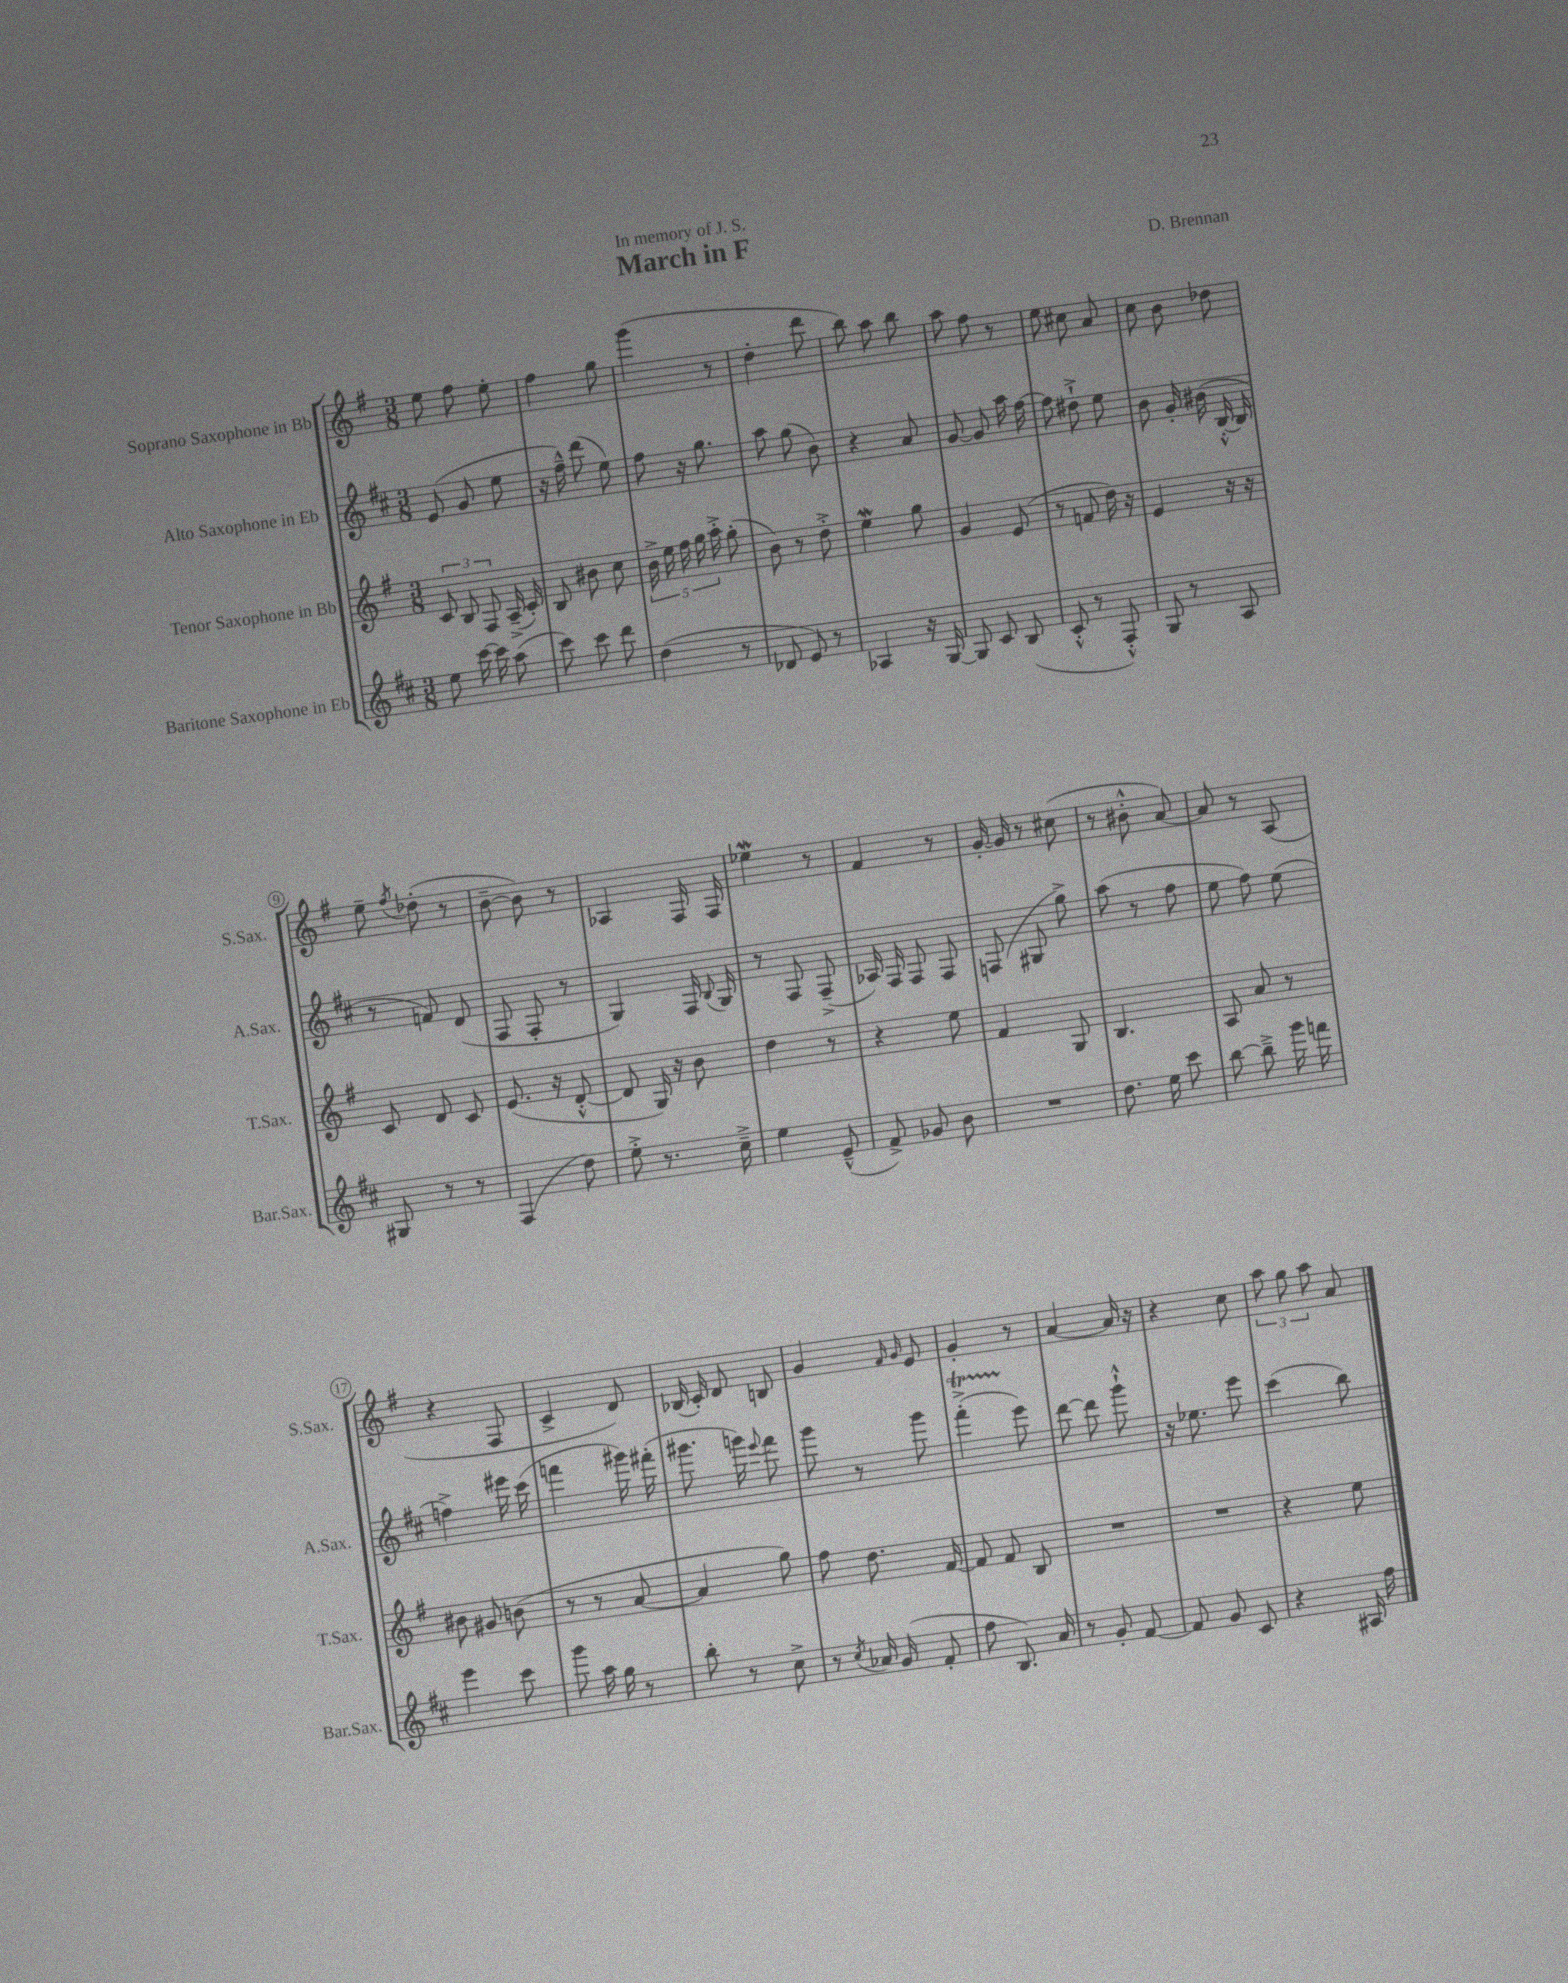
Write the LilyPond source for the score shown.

\header { title = "March in F" composer = "D. Brennan" dedication = "In memory of J. S." }
<<
\new StaffGroup <<
\new Staff = "s0" \with { instrumentName = "Soprano Saxophone in Bb" shortInstrumentName = "S.Sax." } {
    \clef treble \key g \major \numericTimeSignature \time 3/8
    \autoBeamOff e''8 fis''8 e''8-. |
    fis''4 g''8 |
    g'''4( r8 |
    d''4-. d'''8 |
    b''8) a''8 b''8 |
    a''8 fis''8 r8 |
    e''8 cis''8 a'8 |
    c''8 b'8 des''8 |
    e''8-- \acciaccatura { fis''8 } des''8-.( r8 |
    b'8~-- b'8) r8 |
    aes4 fis16 fis16 |
    ees''4\mordent r8 |
    fis'4 r8 |
    g'16~-. g'16 r8 cis''8( |
    r8 bis'8-.-^ a'8~) |
    a'8 r8 a8( |
    r4 fis8 |
    c'4-> d'8) |
    bes16( c'16-.) d'8 b8 |
    g'4 \grace { fis'16 g'16 } e'8 |
    g'4-. r8 |
    a'4~ a'16 r16 |
    r4 c''8 |
    \tuplet 3/2 { a''8 g''8 a''8 } a'8 \bar "|." |
}
\new Staff = "s1" \with { instrumentName = "Alto Saxophone in Eb" shortInstrumentName = "A.Sax." } {
    \clef treble \key d \major \numericTimeSignature \time 3/8
    \autoBeamOff e'8( g'8 e''8 |
    r16 fis''16---^) d'''8( e''8) |
    fis''8 r16 g''8. |
    a''8 g''8( b'8) |
    r4 a'8 |
    g'8~ g'8 a''16 fis''16~ |
    fis''8 dis''8-!-> e''8 |
    b'8 g'16-. bis'16( b16~-.-^ b16 |
    r8 f'8) d'8( |
    fis8 fis8-. r8 |
    g4) fis16 \appoggiatura { b8 } g16 |
    r8 fis8 fis8--->( |
    aes16) fis16 fis8 fis8 |
    f8( gis8 g''8->) |
    a''8( r8 fis''8 |
    e''8 fis''8) e''8( |
    f''4->) eis'''16 cis'''16( |
    f'''4 gis'''16) fis'''16-.( |
    gis'''8. g'''16) \appoggiatura { e'''8 } fis'''8 |
    g'''8 r8 g'''8 |
    fis'''4-.->\startTrillSpan( e'''8\stopTrillSpan) |
    d'''8~ d'''8 g'''8-!-^ |
    r16 ees''8. e'''8 |
    cis'''4( b''8) \bar "|." |
}
\new Staff = "s2" \with { instrumentName = "Tenor Saxophone in Bb" shortInstrumentName = "T.Sax." } {
    \clef treble \key g \major \numericTimeSignature \time 3/8
    \autoBeamOff \tuplet 3/2 { c'8 b8 fis8 } a16--->( c'16-.) |
    b8 bis'8 c''8 |
    \tuplet 5/4 { b'16-> e''16 fis''16 g''16 a''16-.-> } g''8-.( |
    b'8) r8 d''8-.-> |
    e''4\mordent g''8 |
    g'4 e'8( |
    r8 f'8 d''16) r16 |
    e'4 r16 r16 |
    c'8 d'8 c'8 |
    e'8.( r16 d'8~-.-^ |
    d'8 g16) r16 b'8 |
    d''4 r8 |
    r4 e''8 |
    fis'4 g8 |
    b4. |
    a8 a'8 r8 |
    bis'8 gis'8 b'8( |
    r8 r8 a'8~ |
    a'4 g''8) |
    fis''8 d''8. fis'16~ |
    fis'8 fis'8 b8 |
    R4. |
    R4. |
    r4 e''8 \bar "|." |
}
\new Staff = "s3" \with { instrumentName = "Baritone Saxophone in Eb" shortInstrumentName = "Bar.Sax." } {
    \clef treble \key d \major \numericTimeSignature \time 3/8
    \autoBeamOff e''8 cis'''16~ cis'''16 a''8( |
    cis'''8) cis'''8 d'''8 |
    d''4( r8 |
    des'8 e'8) r8 |
    aes4 r16 g16~ |
    g8 cis'8 b8( |
    cis'8-.-^ r8 fis8-.-^) |
    g8 r8 a8 |
    gis8 r8 r8 |
    fis4( d''8) |
    e''8-.-> r8. cis''16---> |
    e''4 e'8---^( |
    fis'8->) ges'8 b'8 |
    R4. |
    d''8. e''16 cis'''8 |
    b''8~ b''8---> g'''16 f'''16 |
    e'''4 cis'''8 |
    g'''8 a''16 g''16 r8 |
    b''8-. r8 cis''8-> |
    r8 \acciaccatura { cis''8 } aes'16 g'16( fis'8-. |
    fis''8 b8.) a'16 |
    r8 g'8-. fis'8~ |
    fis'8 g'8 cis'8 |
    r4 ais16 fis''16 \bar "|." |
}
>>
>>
\layout { \context { \Score \override BarNumber.stencil = #(make-stencil-circler 0.1 0.3 ly:text-interface::print) } }
